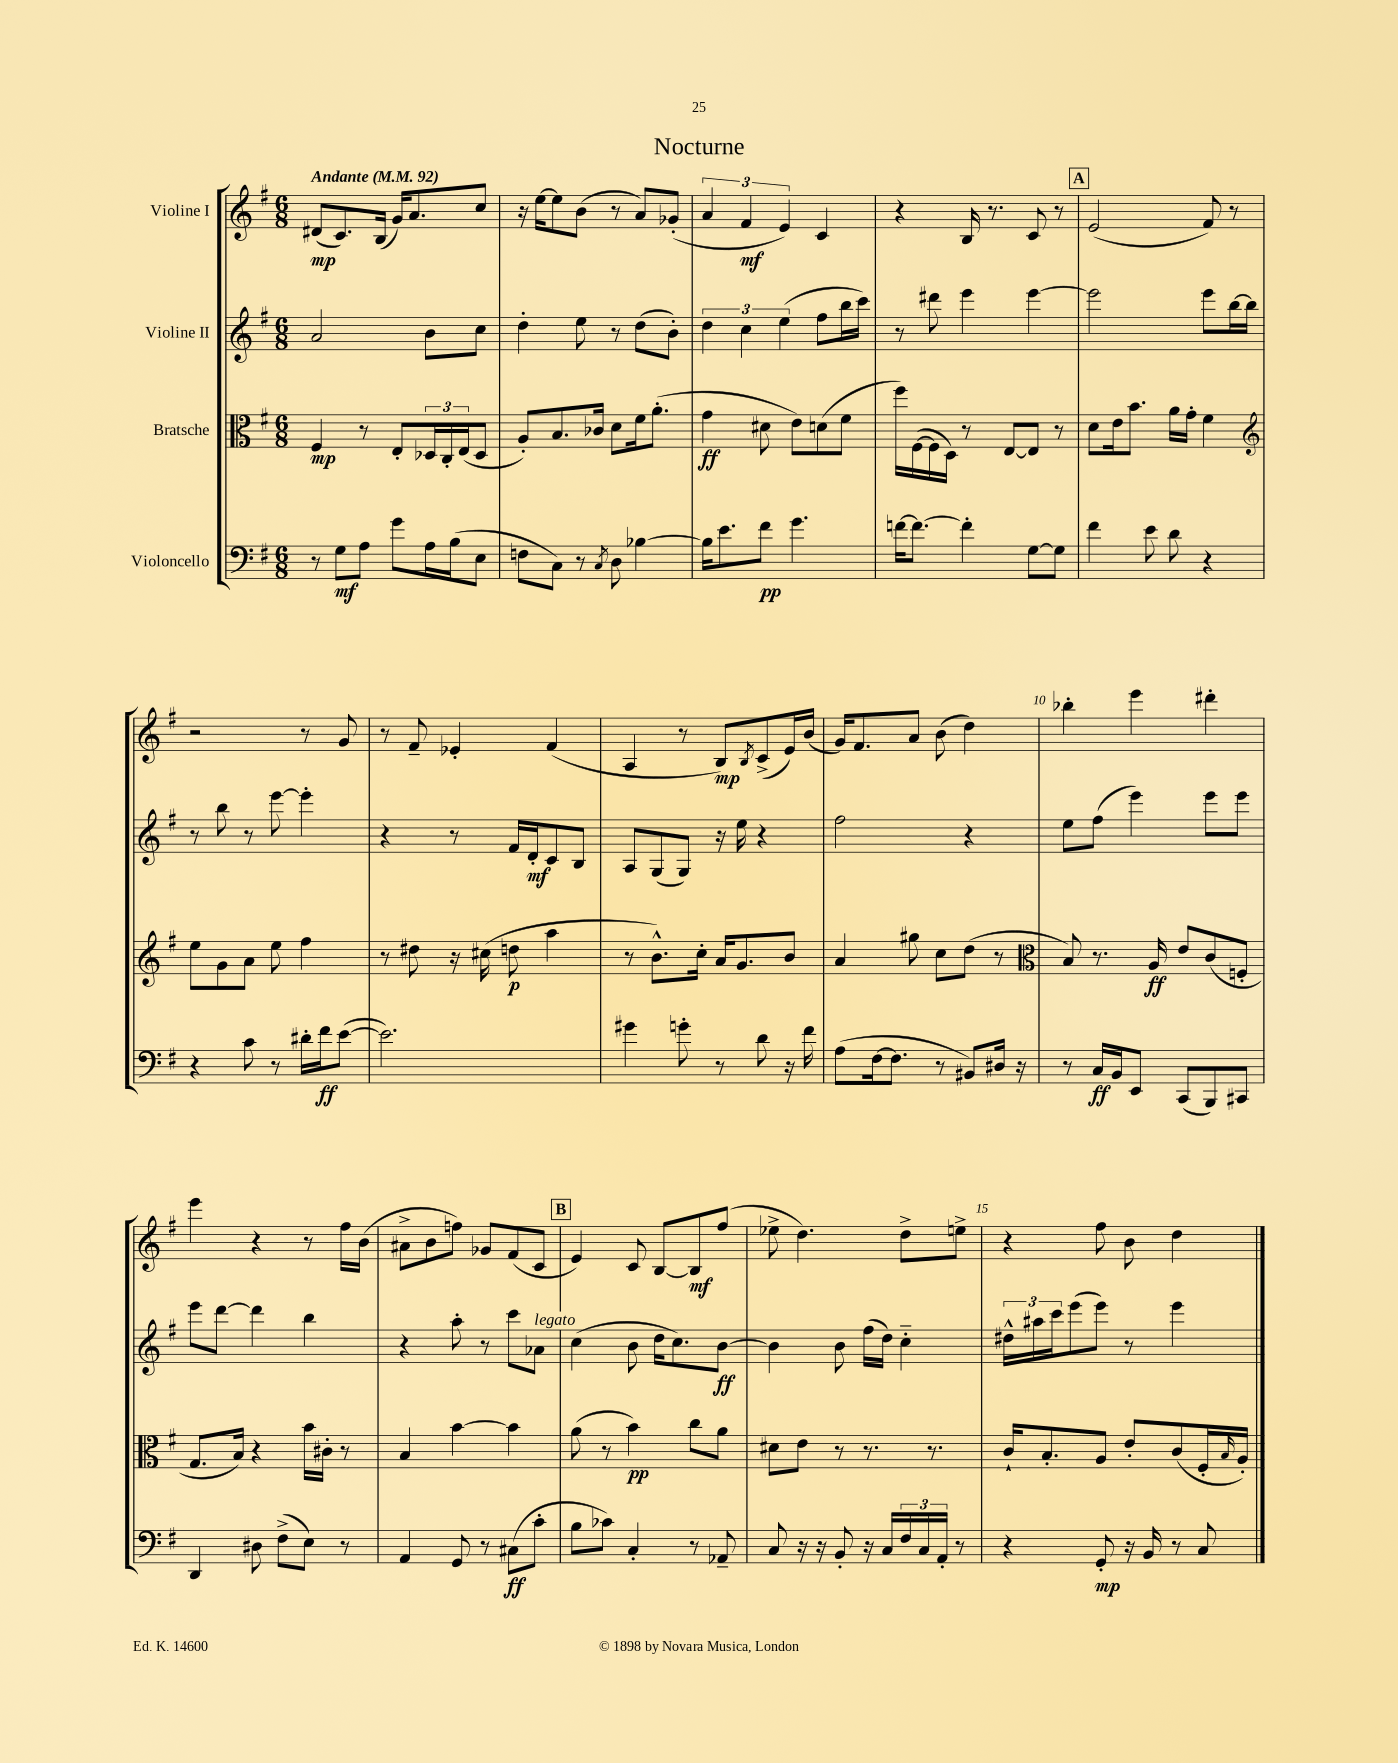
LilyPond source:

\header { title = "Nocturne" }
<<
\new StaffGroup <<
\new Staff = "s0" \with { instrumentName = "Violine I" } {
    \clef treble \key g \major \numericTimeSignature \time 6/8 \tempo "Andante" 4 = 92
    dis'8\mp( c'8.) b16( g'16) a'8. c''8 |
    r16 e''16~ e''8 b'8( r8 a'8) ges'8-.( |
    \tuplet 3/2 { a'4 fis'4\mf e'4) } c'4 |
    r4 b16 r8. c'8 r8 |
    \mark \markup { \box "A" } e'2( fis'8) r8 |
    r2 r8 g'8 |
    r8 fis'8-- ees'4-. fis'4( |
    a4 r8 b8\mp) \acciaccatura { b8 } c'8->( e'16) b'16( |
    g'16) fis'8. a'8 b'8( d''4) |
    bes''4-. e'''4 dis'''4-. |
    e'''4 r4 r8 fis''16 b'16( |
    ais'8-> b'8 f''8) ges'8 fis'8( c'8 |
    \mark \markup { \box "B" } e'4) c'8 b8~ b8\mf fis''8( |
    ees''8-> d''4.) d''8-> e''8-> |
    r4 fis''8 b'8 d''4 \bar "|." |
}
\new Staff = "s1" \with { instrumentName = "Violine II" } {
    \clef treble \key g \major \numericTimeSignature \time 6/8
    a'2 b'8 c''8 |
    d''4-. e''8 r8 d''8( b'8-.) |
    \tuplet 3/2 { d''4 c''4 e''4( } fis''8 b''16 c'''16) |
    r8 dis'''8 e'''4 e'''4~ |
    \mark \markup { \box "A" } e'''2 e'''8 b''16~ b''16 |
    r8 b''8 r8 e'''8~ e'''4-. |
    r4 r8 fis'16 d'16-.\mf c'8 b8 |
    a8 g8( g8) r16 e''16 r4 |
    fis''2 r4 |
    e''8 fis''8( e'''4) e'''8 e'''8 |
    e'''8 d'''8~ d'''4 b''4 |
    r4 a''8-. r8 c'''8 aes'8^\markup { \italic "legato" } |
    \mark \markup { \box "B" } c''4( b'8 d''16 c''8.) b'8~\ff |
    b'4 b'8 fis''16( d''16) c''4-_ |
    \tuplet 3/2 { dis''16-^ ais''16 c'''16 } e'''8( e'''8) r8 e'''4 \bar "|." |
}
\new Staff = "s2" \with { instrumentName = "Bratsche" } {
    \clef alto \key g \major \numericTimeSignature \time 6/8
    fis4\mp r8 e8-. \tuplet 3/2 { des16 c16-. e16( } des8 |
    a8-.) b8. ces'16 d'8 fis'16 a'8.-.( |
    g'4\ff dis'8 e'8) d'8( fis'8 |
    fis''16) fis16~( fis16 d16) r8 e8~ e8 r8 |
    \mark \markup { \box "A" } d'8 e'16 b'8. a'16 g'16-. fis'4 |
    \clef treble e''8 g'8 a'8 e''8 fis''4 |
    r8 dis''8 r16 cis''16( d''8\p a''4 |
    r8 b'8.-^) c''16-. a'16 g'8. b'8 |
    a'4 gis''8 c''8 d''8( r8 |
    \clef alto b8) r8. a16\ff e'8 c'8( f8-. |
    g8. b16) r4 b'16 cis'16-. r8 |
    b4 b'4~ b'4 |
    \mark \markup { \box "B" } a'8( r8 b'4\pp) c''8 a'8 |
    dis'8 e'8 r8 r8. r8. |
    c'16-! b8.-. a8 e'8-. c'8( fis16-. \grace { b16 } a16-.) \bar "|." |
}
\new Staff = "s3" \with { instrumentName = "Violoncello" } {
    \clef bass \key g \major \numericTimeSignature \time 6/8
    r8 g8\mf a8 g'8 a16 b16( e8 |
    f8 c8) r8 \acciaccatura { c8 } d8 bes4~ |
    bes16 e'8. fis'8\pp g'4. |
    f'16~ f'8.~ f'4-. g8~ g8 |
    \mark \markup { \box "A" } fis'4 e'8 d'8 r4 |
    r4 c'8 r8 dis'16-. fis'16\ff e'8~( |
    e'2.) |
    gis'4 g'8-. r8 d'8 r16 fis'16 |
    a8( fis16~ fis8. r8 bis,8) dis16 r16 |
    r8 c16\ff b,16 e,8 c,8( b,,8) cis,8 |
    d,4 dis8 fis8->( e8) r8 |
    a,4 g,8 r8 cis8\ff( c'8-. |
    \mark \markup { \box "B" } b8 ces'8) c4-. r8 aes,8-- |
    c8 r16 r16 b,8-. r16 c16 \tuplet 3/2 { fis16 c16 a,16-. } r8 |
    r4 g,8-.\mp r16 b,16 r8 c8 \bar "|." |
}
>>
>>
\layout { \context { \Score \override BarNumber.break-visibility = ##(#f #t #t) barNumberVisibility = #(every-nth-bar-number-visible 5) } }
